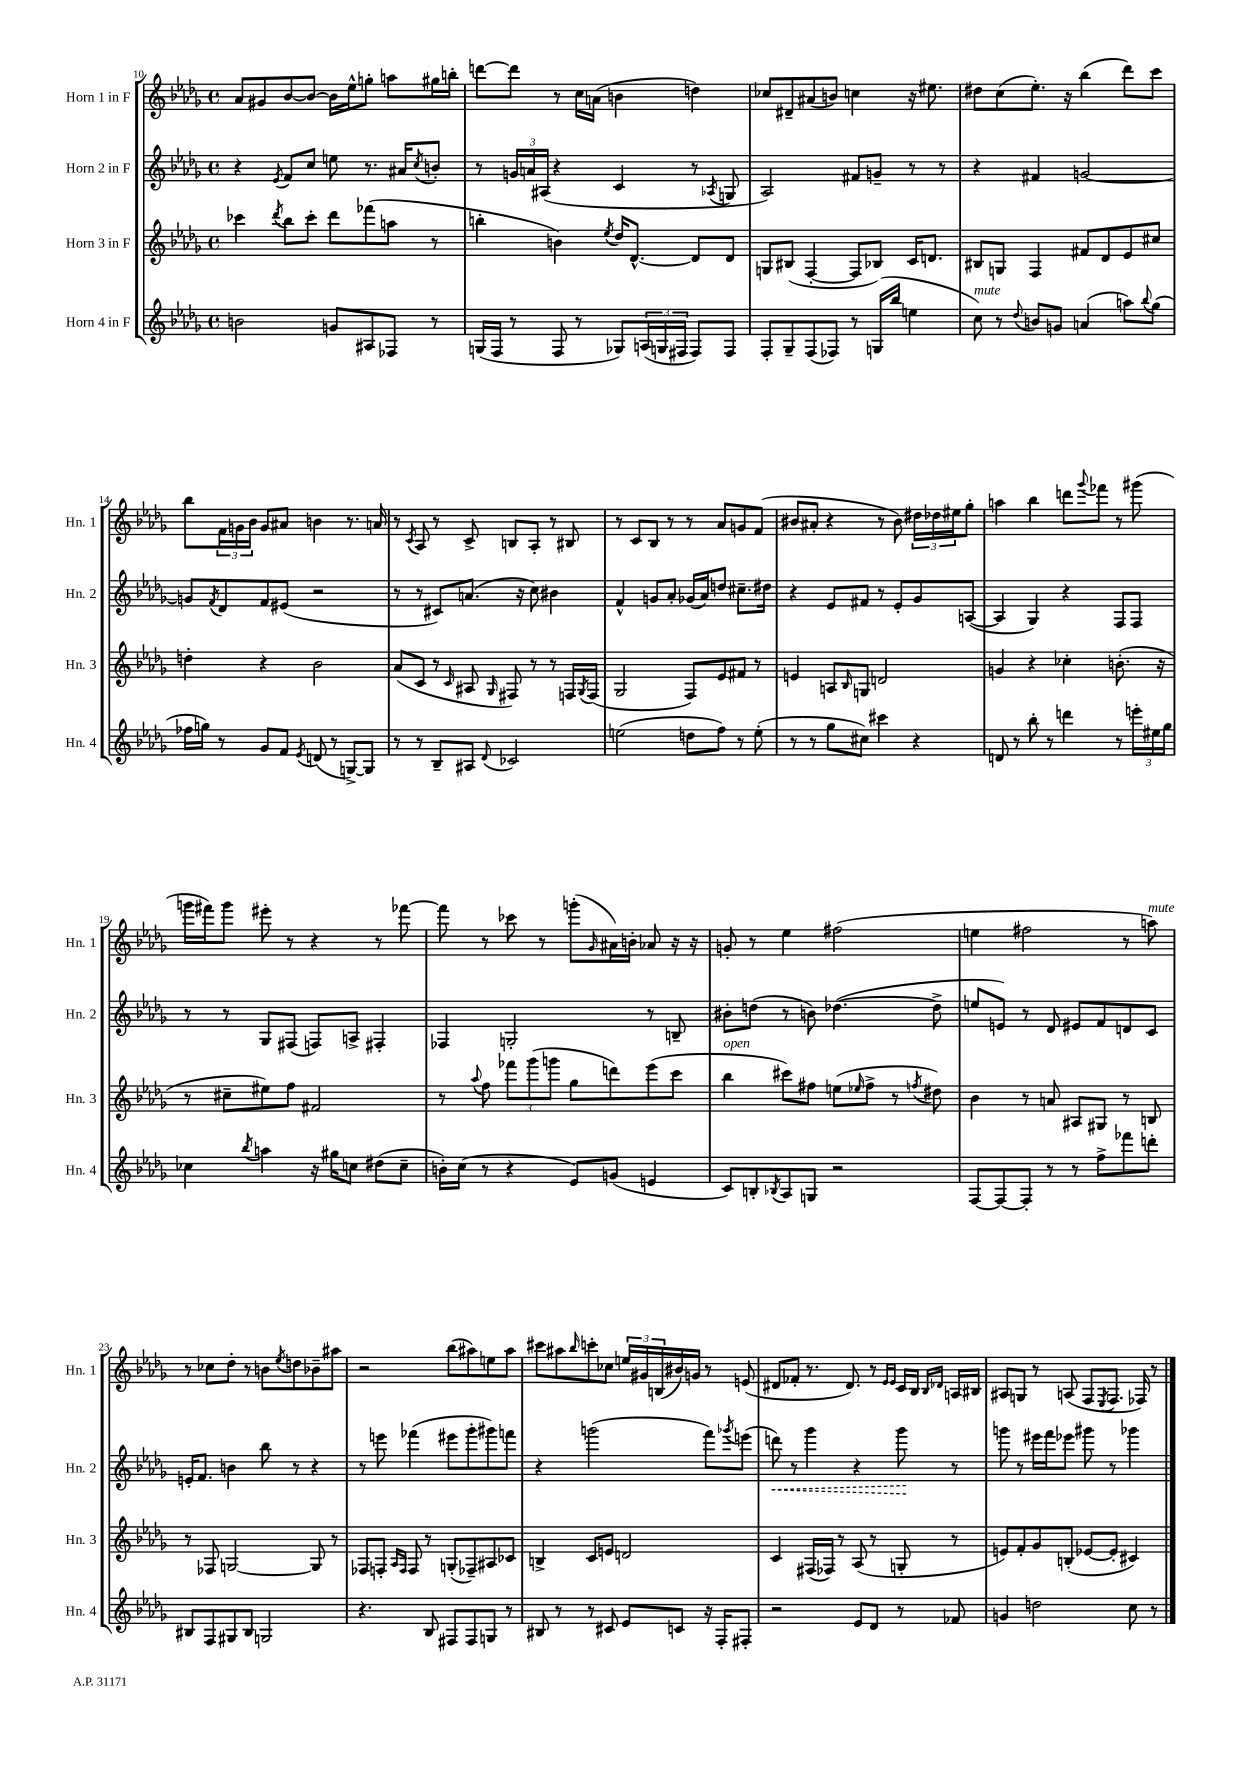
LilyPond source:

<<
\new StaffGroup <<
\new Staff = "s0" \with { instrumentName = "Horn 1 in F" shortInstrumentName = "Hn. 1" } {
    \clef treble \key des \major \defaultTimeSignature \time 4/4
    aes'8 gis'8 bes'8~ bes'8~ bes'16 ees''16-^ g''8-. a''8 gis''16 b''16-. |
    d'''8~ d'''8 r8 c''16 a'16( b'4 d''4) |
    ces''8 dis'8-- ais'8( b'8) c''4 r16 eis''8. |
    dis''8 c''8( ees''8.-.) r16 bes''4( des'''8) c'''8 |
    bes''8 \tuplet 3/2 { f'16 g'16 bes'16 } g'8 ais'8 b'4 r8. a'16 |
    r8 \acciaccatura { c'8 } aes8 r8 c'8-> b8 aes8-. r8 bis8 |
    r8 c'8 bes8 r8 r8 aes'8 g'8 f'8( |
    bis'8 ais'8-. r4 r8 bis'8) \tuplet 3/2 { dis''16 des''16 eis''16 } ges''8-. |
    a''4 bes''4 d'''8 \appoggiatura { ges'''8 } fes'''8 r8 gis'''8( |
    g'''16 fis'''16) g'''8 eis'''8-. r8 r4 r8 fes'''8~ |
    fes'''8 r8 ces'''8 r8 g'''8-.( \grace { ges'16 } ais'16) b'16-. aes'8 r16 r16 |
    g'8-. r8 ees''4 fis''2( |
    e''4 fis''2 r8 a''8^\markup { \italic "mute" }) |
    r8 ces''8 des''8-. r8 b'8 \acciaccatura { ees''8 } d''8 bes'8-- ais''8 |
    r2 bes''8( ais''8) e''8 ais''8 |
    cis'''8 ais''8 \grace { bes''16 } c'''8-. ces''8 \tuplet 3/2 { e''16 gis'16 b16( } bis'16) g'16 r8 e'8( |
    dis'8 fes'8-. r8. dis'8.) r8 \grace { ees'16 ees'16 } c'16 bes16 \grace { bes16 des'16 } a16 bis16 |
    ais8 g8 r8 a8( f8 \acciaccatura { ees8 } f8. fes16) r8 \bar "|." |
}
\new Staff = "s1" \with { instrumentName = "Horn 2 in F" shortInstrumentName = "Hn. 2" } {
    \clef treble \key des \major \defaultTimeSignature \time 4/4
    r4 \acciaccatura { ees'8 } f'8 c''8 e''8 r8. ais'16 \acciaccatura { c''8 } b'8-. |
    r8 \tuplet 3/2 { g'16 a'16 ais16( } r4 c'4 r8 \acciaccatura { aes8 } g8 |
    aes2) fis'8 g'8-- r8 r8 |
    r4 fis'4 g'2~ |
    g'8 \acciaccatura { f'8 } des'8 f'8 eis'8( r2 |
    r8 r8 cis'8) a'8.( r16 c''8) bis'4 |
    f'4-^ g'8 aes'8-. ges'16( aes'16) d''8 cis''8.-- dis''16 |
    r4 ees'8 fis'8 r8 ees'8-. ges'8 a8~( |
    a4 ges4) r4 f8 f8 |
    r8 r8 ges8 fis8( f8) a8-> fis4-. |
    fes4 g2-. r8 b8-- |
    bis'8-. d''8( r8 b'8) des''4.~( des''8-> |
    e''8 e'8) r8 des'8 eis'8 f'8 d'8 c'8 |
    e'16-. f'8. b'4 bes''8 r8 r4 |
    r8 e'''8 fes'''4( eis'''8 ges'''8-. gis'''8) f'''8 |
    r4 g'''2( f'''8) \acciaccatura { ges'''8 } e'''8( |
    \once \override Hairpin.style = #'dashed-line d'''8\<) r8 ges'''4 r4 ges'''8\! r8 |
    g'''8 r8 eis'''16 f'''16 ees'''8 gis'''8 r8 ges'''4 \bar "|." |
}
\new Staff = "s2" \with { instrumentName = "Horn 3 in F" shortInstrumentName = "Hn. 3" } {
    \clef treble \key des \major \defaultTimeSignature \time 4/4
    ces'''4 \acciaccatura { des'''8 } bes''8 ces'''8-. des'''8 fes'''8( a''8 r8 |
    b''4-. b'4) \acciaccatura { ees''8 } des''16 des'8.~-^ des'8 des'8 |
    g8 bis8( f4~-. f8 bes8) c'16 d'8. |
    bis8 g8 f4 fis'8 des'8 ees'8 cis''8 |
    d''4-. r4 bes'2 |
    aes'8( c'8 r8 \grace { c'16 } ais8 \grace { ges16 } fis8) r8 r8 f16 \acciaccatura { ges8 } f16( |
    ges2 f8) ees'8 fis'8 r8 |
    e'4 a8 \grace { bes16 } g8 d'2 |
    g'4 r4 ces''4-. b'8.-.( r16 |
    r8 cis''8-- eis''8) f''8 fis'2 |
    r8 \appoggiatura { aes''8 } f''8 \tuplet 3/2 { fes'''8 ges'''8( g'''8 } ges''8 d'''8) ees'''8( c'''8 |
    bes''4^\markup { \italic "open" } cis'''8) fis''8 e''8( \grace { ees''16 } fis''8-> r8 \acciaccatura { f''8 } dis''8) |
    bes'4 r8 a'8 ais8 gis8 r8 b8 |
    r8 fes8 g2~ g8 r8 |
    fes8 f8-. \grace { aes16 f16 } f8 r8 g8-.( fes8--) ais8 ces'8 |
    b4-> c'8 e'8 d'2 |
    c'4 fis16( fes16) r8 aes8( r8 g8-. r8 |
    e'8) f'8-. ges'8 b8-.( ees'8~ ees'8-. cis'4) \bar "|." |
}
\new Staff = "s3" \with { instrumentName = "Horn 4 in F" shortInstrumentName = "Hn. 4" } {
    \clef treble \key des \major \defaultTimeSignature \time 4/4
    b'2 g'8 ais8 fes8 r8 |
    g16( f16 r8 f8 r8 ges8) \tuplet 3/2 { a16( g16 fis16 } fis8) fis8 |
    f8-. ges8-- f8( fes8) r8 g16( bes''16 e''4 |
    c''8^\markup { \italic "mute" }) r8 \appoggiatura { des''8 } b'8 g'8 a'4( a''8) \appoggiatura { bes''8 } ges''8( |
    fes''16 g''16) r8 ges'8 f'8 \acciaccatura { ees'8 } d'8( r8 g8~->) g8 |
    r8 r8 bes8-- ais8 \appoggiatura { des'8 } ces'2 |
    e''2( d''8 f''8) r8 e''8-.( |
    r8 r8 ges''8 cis''8) cis'''4 r4 |
    d'8 r8 bes''8-. r8 d'''4 r8 \tuplet 3/2 { e'''16-. eis''16 ges''16 } |
    ces''4 \acciaccatura { bes''8 } a''4 r16 gis''16 c''8 dis''8( c''8-- |
    b'16-.) c''16( r8 r4 ees'8) g'8( e'4 |
    c'8) b8-. \acciaccatura { bes8 } aes8 g8 r2 |
    f8~ f8~ f8-. r8 r8 f''8-> fes'''8 d'''8-. |
    bis8 f8 gis8 bis8 g2 |
    r4. bes8 fis8 fis8 g8 r8 |
    bis8 r8 r8 cis'8 ees'8 c'8 r16 f16-. fis8-. |
    r2 ees'8 des'8 r8 fes'8 |
    g'4 d''2 c''8 r8 \bar "|." |
}
>>
>>
\layout { \context { \Score currentBarNumber = #10 } }
